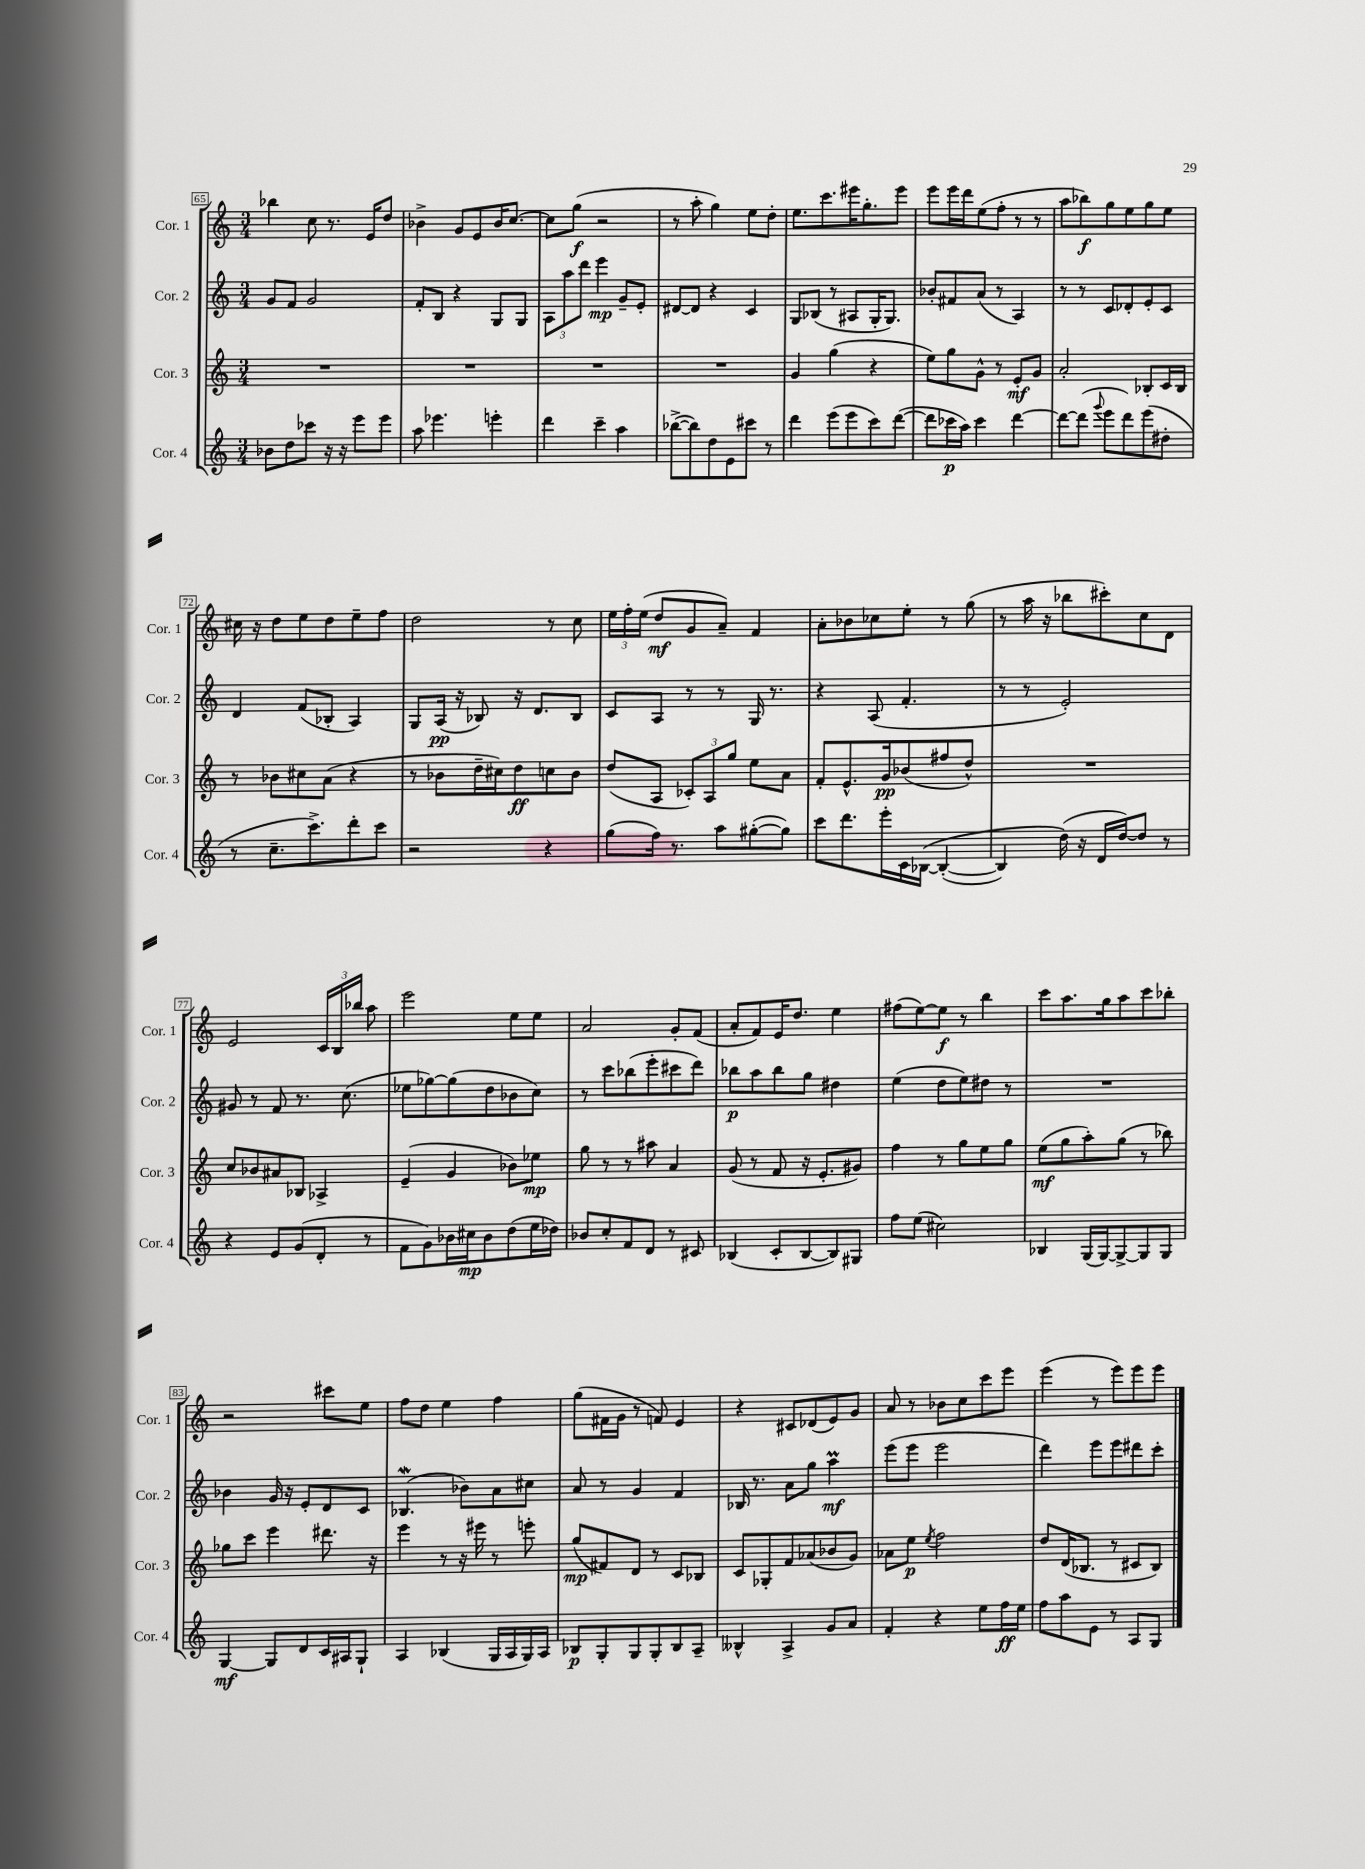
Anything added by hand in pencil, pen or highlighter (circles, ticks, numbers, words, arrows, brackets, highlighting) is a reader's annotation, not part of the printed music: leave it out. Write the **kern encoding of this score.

**kern	**dynam	**kern	**dynam	**kern	**dynam	**kern	**dynam
*part4	*part4	*part3	*part3	*part2	*part2	*part1	*part1
*staff4	*staff4	*staff3	*staff3	*staff2	*staff2	*staff1	*staff1
*I"Cor. 4	*	*I"Cor. 3	*	*I"Cor. 2	*	*I"Cor. 1	*
*I'Cor. 4	*	*I'Cor. 3	*	*I'Cor. 2	*	*I'Cor. 1	*
*clefG2	*	*clefG2	*	*clefG2	*	*clefG2	*
*k[]	*	*k[]	*	*k[]	*	*k[]	*
*M3/4	*	*M3/4	*	*M3/4	*	*M3/4	*
=65	=65	=65	=65	=65	=65	=65	=65
8b-X\L	.	2.r	.	8g/L	.	4bb-X\	.
8dd\	.	.	.	8f/J	.	.	.
8ccc-X\J	.	.	.	2g/	.	8cc\	.
16r	.	.	.	.	.	8.r	.
16r	.	.	.	.	.	.	.
8eee\L	.	.	.	.	.	.	.
.	.	.	.	.	.	16e/KL	.
8eee\J	.	.	.	.	.	8dd/J	.
=66	=66	=66	=66	=66	=66	=66	=66
8aa\	.	2.r	.	8f'/L	.	4b-X^\	.
4.eee-X\	.	.	.	8B/J	.	.	.
.	.	.	.	4r	.	8g/L	.
.	.	.	.	.	.	8e/	.
4eeen'\	.	.	.	8G/L	.	16b-/K	.
.	.	.	.	.	.	[8.cc/J	.
.	.	.	.	8G/J	.	.	.
=67	=67	=67	=67	=67	=67	=67	=67
4ddd\	.	2.r	.	12A\L	.	8cc\L]	.
.	.	.	.	12aa\	.	.	.
.	.	.	.	.	.	(8gg\J	f
.	.	.	.	12ddd\J	.	.	.
4ccc~\	.	.	.	4eee\	mp	2r	.
4aa\	.	.	.	8g~/L	.	.	.
.	.	.	.	8e'/J	.	.	.
=68	=68	=68	=68	=68	=68	=68	=68
([8bb-X^\L	.	2.r	.	[8d#X/L	.	8r	.
8bb-\])	.	.	.	8d#/J]	.	8aa'\	.
8dd\	.	.	.	4r	.	4gg\)	.
8e\	.	.	.	.	.	.	.
8ccc#X\J	.	.	.	4c/	.	8ee\L	.
8r	.	.	.	.	.	8dd'\J	.
=69	=69	=69	=69	=69	=69	=69	=69
4ddd\	.	4g/	.	8G/L	.	8.ee\L	.
.	.	.	.	(8B-X/J	.	.	.
.	.	.	.	.	.	8.ccc\	.
(8eee\L	.	(4gg\	.	8r	.	.	.
8eee\	.	.	.	8A#X/L	.	16eee#X\K	.
.	.	.	.	.	.	8.gg'\	.
8ccc\)	.	4r	.	16G'/K	.	.	.
.	.	.	.	8.G/J)	.	.	.
([8ddd\J	.	.	.	.	.	8eee#\J	.
=70	=70	=70	=70	=70	=70	=70	=70
8ddd\L]	.	8ee\L)	.	8b-X'/L	.	8eee\L	.
16ccc-X\L	p	8gg\	.	8f#X/	.	16eee\L	.
16aa\JJ)	.	.	.	.	.	16ddd\J	.
4ccc-\	.	8g^^\J	.	(8a/J	.	(8ee\	.
.	.	8r	.	8r	.	8ff'\J	.
[4ddd\	.	8e'/L	mf	4A/)	.	8r	.
.	.	8g/J	.	.	.	8r	.
=71	=71	=71	=71	=71	=71	=71	=71
8ddd\L_	.	2a'/	.	8r	.	8aa\L	.
(8ddd\J]	.	.	.	8r	.	8bb-X\)	f
8qqggg/	.	.	.	.	.	.	.
8eee\L	.	.	.	8c/L	.	8gg\	.
8ddd\)	.	.	.	8d-X'/	.	8ee\	.
(8eee\	.	8B-X'/L	.	8e'/	.	8gg\	.
8dd#X'\J	.	16c/L	.	8c/J	.	8ee\J	.
.	.	16B-/JJ	.	.	.	.	.
!!LO:LB:g=z
=72	=72	=72	=72	=72	=72	=72	=72
8r	.	8r	.	4d/	.	16cc#X\	.
.	.	.	.	.	.	16r	.
8.cc~\L	.	8b-X\L	.	.	.	8dd\L	.
.	.	8cc#X\	.	(8f/L	.	8ee\	.
8.ccc^\)	.	.	.	.	.	.	.
.	.	(8a\J	.	8B-X'/J	.	8dd\	.
8ddd'\	.	4r	.	4A/)	.	8ee~\	.
8ccc\J	.	.	.	.	.	8ff\J	.
=73	=73	=73	=73	=73	=73	=73	=73
2r	.	8r	.	8G/L	.	2dd\	.
.	.	8b-X\L	.	(16A/Jk	pp	.	.
.	.	.	.	16r	.	.	.
.	.	16dd~\L	.	8B-X/)	.	.	.
.	.	16cc#X\J)	.	.	.	.	.
.	.	8dd\	ff	16r	.	.	.
.	.	.	.	8.d/L	.	.	.
4r	.	8ccn\	.	.	.	8r	.
.	.	8b-\J	.	8B-/J	.	8cc\	.
=74	=74	=74	=74	=74	=74	=74	=74
(8gg\L	.	(8dd/L	.	8c/L	.	24ee\LL	.
.	.	.	.	.	.	24ff'\	.
.	.	.	.	.	.	(24ee\JJ	.
16ff\Jk)	.	8A/J	.	8A/J	.	8dd/L	mf
8.r	.	.	.	.	.	.	.
.	.	12c-X'/L)	.	8r	.	8g/	.
.	.	12A/	.	.	.	.	.
8aa\L	.	.	.	8r	.	8a~/J)	.
.	.	12gg/J	.	.	.	.	.
([8gg#X'\	.	8ee\L	.	16G/	.	4f/	.
.	.	.	.	8.r	.	.	.
8gg#\J])	.	8a\J	.	.	.	.	.
=75	=75	=75	=75	=75	=75	=75	=75
8ccc\L	.	8f'/L	.	4r	.	8a'\L	.
8.ddd\	.	8.e^^/	.	.	.	8b-X\	.
.	.	.	.	(8A/	.	8cc-X\	.
16eee'\L	.	16g/k	pp	.	.	.	.
16c\	.	(8b-X/	.	4.f'/	.	8ee'\J	.
([16B-X\JJ	.	.	.	.	.	.	.
(4B-'/_	.	8ff#X/	.	.	.	8r	.
.	.	8dd^^/J)	.	.	.	(8gg\	.
=76	=76	=76	=76	=76	=76	=76	=76
4B-/])	.	2.r	.	8r	.	8r	.
.	.	.	.	8r	.	16aa\	.
.	.	.	.	.	.	16r	.
(16dd\)	.	.	.	2e'/)	.	8bb-X\L	.
16r	.	.	.	.	.	.	.
16d/LL	.	.	.	.	.	8ccc#X'\)	.
[16dd/J)	.	.	.	.	.	.	.
8dd/J]	.	.	.	.	.	8cc\	.
8r	.	.	.	.	.	8d\J	.
!!LO:LB:g=z
=77	=77	=77	=77	=77	=77	=77	=77
4r	.	8cc/L	.	8g#X/	.	2e/	.
.	.	8b-X/	.	8r	.	.	.
8e/L	.	8a#X/	.	8f/	.	.	.
(8g/	.	8B-X/J	.	8.r	.	.	.
8d'/J	.	4A-X^/	.	.	.	24c/LL	.
.	.	.	.	.	.	24B/	.
.	.	.	.	(8.cc\	.	.	.
.	.	.	.	.	.	24bb-X/JJ	.
8r	.	.	.	.	.	8aa\	.
=78	=78	=78	=78	=78	=78	=78	=78
8f\L	.	(4e~/	.	8ee-X\L	.	2eee\	.
8g\)	.	.	.	[8gg-X\)	.	.	.
16b-X\L	.	4g/	.	(8gg-\]	.	.	.
16cc#X\J	mp	.	.	.	.	.	.
8b-\	.	.	.	8dd\	.	.	.
(8dd\	.	8b-X\L)	.	8b-X\	.	8ee\L	.
16ee\L	.	8ee-X\J	mp	8cc\J)	.	8ee\J	.
16dd-X\JJ)	.	.	.	.	.	.	.
=79	=79	=79	=79	=79	=79	=79	=79
8b-X/L	.	8gg\	.	8r	.	2a/	.
8cc'/	.	8r	.	8ccc\L	.	.	.
8f/	.	8r	.	(8bb-X\	.	.	.
8d/J	.	8aa#X\	.	8eee'\	.	.	.
8r	.	4a/	.	8ccc#X\	.	8g'/L	.
8c#X/	.	.	.	8ddd\J)	.	(8f/J	.
=80	=80	=80	=80	=80	=80	=80	=80
(4B-X/	.	(8g/	.	8bb-X\L	p	8a'/L	.
.	.	8r	.	8aa\	.	8f/)	.
8c'/L	.	8f/	.	8bb-\	.	16e/K	.
.	.	.	.	.	.	8.dd/J	.
[8B-/	.	16r	.	8gg\J	.	.	.
.	.	8.e'/L	.	.	.	.	.
8B-/])	.	.	.	4dd#X\	.	4ee\	.
8G#X/J	.	8g#X/J)	.	.	.	.	.
=81	=81	=81	=81	=81	=81	=81	=81
8ff\L	.	4ff\	.	(4ee\	.	(8ff#X\L	.
(8ee\J	.	.	.	.	.	[8ee\)	.
2cc#X\)	.	8r	.	8dd\L	.	8ee\J]	f
.	.	8gg\L	.	8ee\)	.	8r	.
.	.	8ee\	.	8dd#X\J	.	4bb\	.
.	.	8gg\J	.	8r	.	.	.
=82	=82	=82	=82	=82	=82	=82	=82
4B-X/	.	(8ee\L	mf	2.r	.	8ccc\L	.
.	.	8gg\	.	.	.	8.aa\	.
(16G/LL	.	8aa'\)	.	.	.	.	.
[16G/J)	.	.	.	.	.	16gg\k	.
8G^/_	.	(8gg\J	.	.	.	8aa\	.
8G/]	.	8r	.	.	.	8ccc\	.
8G/J	.	8bb-X\)	.	.	.	8bb-X'\J	.
!!LO:LB:g=z
=83	=83	=83	=83	=83	=83	=83	=83
[4G/	mf	8gg-X\L	.	4b-X\	.	2r	.
.	.	8ccc\J	.	.	.	.	.
8G/L]	.	4eee\	.	16g/	.	.	.
.	.	.	.	16r	.	.	.
8d/	.	.	.	8e'/L	.	.	.
16c/L	.	8.ddd#X\	.	8d/	.	8ccc#X\L	.
16A#X/J	.	.	.	.	.	.	.
8G`/J	.	.	.	8c/J	.	8ee\J	.
.	.	16r	.	.	.	.	.
=84	=84	=84	=84	=84	=84	=84	=84
4A/	.	4eee\	.	(4.B-Xw/	.	8ff\L	.
.	.	.	.	.	.	8dd\J	.
(4B-X/	.	8r	.	.	.	4ee\	.
.	.	16r	.	8b-X\L)	.	.	.
.	.	16eee#X\	.	.	.	.	.
16G/LL	.	8r	.	8a\	.	4ff\	.
16A/	.	.	.	.	.	.	.
16G/)	.	8eeen'\	.	8cc#X\J	.	.	.
16A/JJ	.	.	.	.	.	.	.
=85	=85	=85	=85	=85	=85	=85	=85
8B-X/L	p	(8gg/L	mp	8a/	.	(8gg\L	.
8G'/	.	8f#X/)	.	8r	.	16f#X\L	.
.	.	.	.	.	.	16g\JJ	.
8G/	.	8d/J	.	4g/	.	8r	.
8G'/	.	8r	.	.	.	8fn/)	.
8B-/	.	8c/L	.	4f/	.	4e/	.
8A~/J	.	8B-X/J	.	.	.	.	.
=86	=86	=86	=86	=86	=86	=86	=86
4B--X^^/	.	8c/L	.	16B-X/	.	4r	.
.	.	.	.	8.r	.	.	.
.	.	8G-X'/	.	.	.	.	.
4A^/	.	8f/	.	8a\L	.	8c#X/L	.
.	.	(8a-X/	.	8gg\J	.	(8d-X/	.
8g/L	.	8b-X/	.	4aaM\	mf	8e/)	.
8a/J	.	8g/J)	.	.	.	8g/J	.
=87	=87	=87	=87	=87	=87	=87	=87
4f'/	.	8a-X\L	.	(8eee\L	.	8a/	.
.	.	8ee\J	p	8eee\J	.	8r	.
.	.	8qee/	.	.	.	.	.
4r	.	2ff\	.	2eee\	.	8b-X\L	.
.	.	.	.	.	.	8cc\	.
8ee\L	.	.	.	.	.	8ccc\	.
16ff\L	ff	.	.	.	.	8eee\J	.
16ee\JJ	.	.	.	.	.	.	.
=88	=88	=88	=88	=88	=88	=88	=88
8ff\L	.	8dd/L	.	4ddd\)	.	(4eee\	.
8aa\	.	(16d/K	.	.	.	.	.
.	.	8.B-X/J	.	.	.	.	.
8e\J	.	.	.	8eee\L	.	8r	.
8r	.	8r	.	8eee\	.	8eee\L)	.
8A/L	.	8c#X/L	.	8ddd#X\	.	8eee\	.
8G/J	.	8B-/J)	.	8ccc'\J	.	8eee\J	.
==	==	==	==	==	==	==	==
*-	*-	*-	*-	*-	*-	*-	*-
